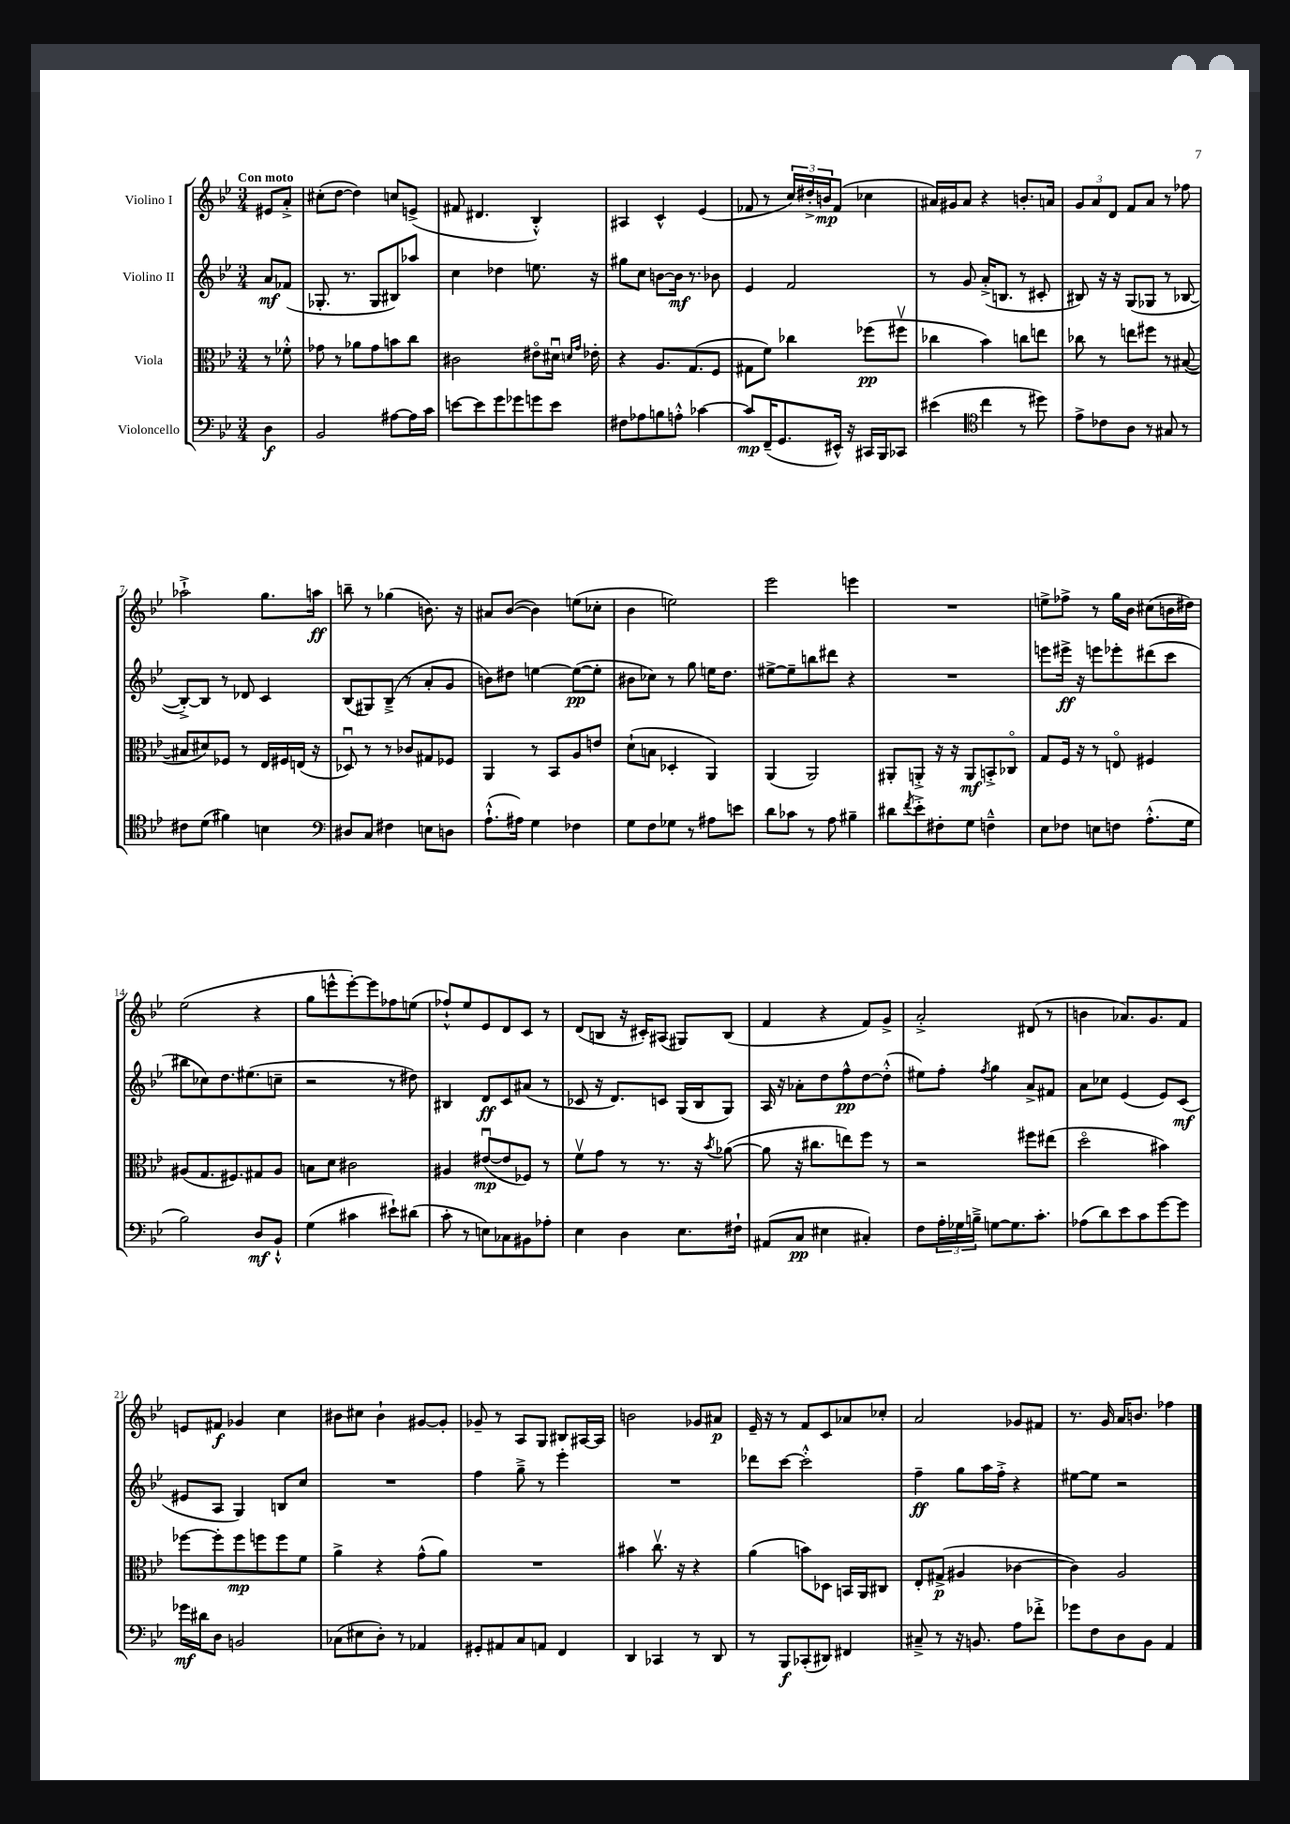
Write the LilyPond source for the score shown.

<<
\new StaffGroup <<
\new Staff = "s0" \with { instrumentName = "Violino I" } {
    \clef treble \key bes \major \numericTimeSignature \time 3/4 \partial 4 \tempo "Con moto"
    eis'8 a'8-.-> |
    cis''8-.( d''8~ d''4) c''8 e'8->( |
    fis'8 dis'4. bes4-.-^) |
    ais4 c'4-^ ees'4( |
    fes'8 r8 \tuplet 3/2 { c''16) dis''16-.-> b'16\mp } fes'8( ces''4 |
    ais'16) gis'16 ais'8 r4 b'8.-. a'16 |
    \tuplet 3/2 { g'8 a'8 d'8 } f'8 a'8 r8 fes''8 |
    aes''2-!-> g''8. a''16\ff |
    b''8-- r8 ges''4( b'8.) r16 |
    ais'8 bes'8~( bes'4) e''8( ces''8-. |
    bes'4 e''2) |
    ees'''2 e'''4 |
    R2. |
    e''8-> fes''8-> r8 g''16 bes'16 cis''8( b'16 dis''16) |
    ees''2( r4 |
    g''8 e'''8-^ e'''8~-.) e'''8 fes''8 e''8( |
    fes''8-!-^) ees''8 ees'8 d'8 c'8 r8 |
    d'8( b8 r16 cis'16-.) ais8( gis8) b8( |
    f'4 r4 f'8) g'8-> |
    a'2-.-> dis'8( r8 |
    b'4 aes'8.) g'8. f'8 |
    e'8 fis'8\f ges'4 c''4 |
    bis'8 cis''8 bis'4-! gis'8~ gis'8-. |
    ges'8-- r8 a8 g8 bis8 ais16~ ais16 |
    b'2 ges'8 ais'8\p |
    ees'16-- r16 r8 f'8 c'8 aes'8 ces''8-. |
    a'2 ges'8 fis'8 |
    r8. g'16 a'16 b'8. fes''4 \bar "|." |
}
\new Staff = "s1" \with { instrumentName = "Violino II" } {
    \clef treble \key bes \major \numericTimeSignature \time 3/4 \partial 4
    a'8\mf fes'8( |
    ges8.-. r8. ges8 bis8) aes''8 |
    c''4 des''4 e''8. r16 |
    gis''8 c''8 b'8~ b'16\mf r8. bes'8 |
    ees'4 f'2 |
    r8 g'8 a'16-.->( b8. r8 cis'8-. |
    bis8) r16 r16 g8( ges8 r8 bes8~ |
    bes8~-.->) bes8 r8 des'8 c'4 |
    bes8( gis8) bes8--->( r8 a'8-. g'8 |
    b'8) dis''8 e''4~ e''8~\pp( e''8-. |
    bis'8 ces''8) r8 g''8 e''16 d''8. |
    eis''8~-> eis''8-- b''8 dis'''8 r4 |
    R2. |
    e'''8 eis'''16->\ff r16 e'''8 ees'''8-. dis'''8( c'''8 |
    bis''8 ces''8) d''8. eis''8.( c''8-- |
    r2 r8 dis''8) |
    bis4 d'8\ff c'8 ais'8( r8 |
    ces'8 r16 d'8.) c'8 g16( bes16 g8) |
    a16 r16 aes'8-. d''8 f''8-^\pp d''8~ d''8-.-^( |
    eis''8) f''8-. \acciaccatura { f''8 } g''4 a'8-> fis'8 |
    a'8 ces''8 ees'4( ees'8) c'8\mf( |
    eis'8 a8 g4) b8 c''8 |
    R2. |
    f''4 g''8---> r8 ees'''4-. |
    R2. |
    des'''8 c'''8~ c'''2-.-^ |
    f''4--\ff g''8 a''16 f''16-.-> r4 |
    eis''8~ eis''8 r2 \bar "|." |
}
\new Staff = "s2" \with { instrumentName = "Viola" } {
    \clef alto \key bes \major \numericTimeSignature \time 3/4 \partial 4
    r8 fes'8-.-^ |
    ges'8 r8 aes'8 ges'8 b'8 c''8 |
    cis'2 eis'8\flageolet dis'16\downbow \grace { d'16 g'16 } ees'16-. |
    r4 a8. g8.( f8 |
    gis8 f'8) ces''4 fes''8\pp( fis''8\upbow |
    ces''4 bes'4) c''8 e''8 |
    ces''8 r8 e''8 fis''8 r8 bis8~( |
    bis8 dis'8) fes8 r8 ees16 fis16 e16( r16 |
    des8\downbow) r8 r8 ces'8 gis8 fes8 |
    a,4 r8 bes,8 a8 e'8 |
    d'8-!( b8 des4-. a,4) |
    a,4( a,2) |
    ais,8-. a,8-.-> r16 r16 a,8\mf b,8-.-> ces8\flageolet |
    g8 f16 r16 r8 e8\flageolet fis4 |
    ais8( g8. fis8.) gis8 ais8 |
    b8 d'8 cis'2 |
    ais4 eis'8~\downbow\mp( eis'8 fes8) r8 |
    f'8\upbow g'8 r8 r8. r16 \acciaccatura { bes'8 } aes'8~( |
    aes'8 r16 cis''8. e''8) f''8 r8 |
    r2 fis''8 eis''8( |
    d''2\flageolet bis'4) |
    fes''8~ fes''8-. fes''8\mp f''8 f''8 f'8 |
    a'4-> r4 g'8-^( a'8) |
    R2. |
    bis'4 c''8.\upbow r16 r4 |
    a'4( b'8) des8 b,16 a,16 cis8 |
    ees8-. gis8->\p( ais4 ces'4~ |
    ces'4) a2 \bar "|." |
}
\new Staff = "s3" \with { instrumentName = "Violoncello" } {
    \clef bass \key bes \major \numericTimeSignature \time 3/4 \partial 4
    d4\f |
    bes,2 ais8~ ais16 c'16 |
    e'8~ e'8 g'8 ges'8 g'8 e'8 |
    fis8 aes8 b8 a8-.-^ ces'4~ |
    ces'8\mp f,16--( g,8. eis,16-^) r16 cis,16 bes,,16 ces,8 |
    eis'4( \clef tenor c''4 r8 dis''8) |
    ees'8-> ces'8 a8 r8 gis8 r8 |
    cis'8 d'8( fis'4) b4 |
    \clef bass dis8 c8 fis4 e8 d8 |
    a8.-!-^( ais16) g4 fes4 |
    g8 f8 ges8 r8 ais8 e'8 |
    d'8 ces'8 r8 a8 bis4-- |
    dis'8 \acciaccatura { f'8 } ees'8-.-> fis8-. g8 f4---^ |
    ees8 fes8 e8 f8 a8.-.-^( g16 |
    bes2) d8\mf bes,8-!-^ |
    g4( cis'4 eis'8-!) dis'8( |
    c'8-. r8 e8) ces8 bis,8 aes8-. |
    ees4 d4 ees8. fis16-! |
    ais,8( c8\pp eis4 cis4-.) |
    f8 \tuplet 3/2 { a16-. ges16 b16---> } g8~ g8. c'8.-. |
    aes8( d'8) ees'8 c'8 g'8~ g'8 |
    ges'16\mf dis'16 d8 b,2 |
    ces8( eis8 d8-.) r8 aes,4 |
    gis,8-. ais,8 c8 a,8 f,4 |
    d,4 ces,4 r8 d,8 |
    r8 bes,,8\f ces,8-.( dis,8) fis,4 |
    cis8---> r8 r16 b,8. a8 fes'8-.-> |
    ges'8 f8 d8 bes,8 a,4 \bar "|." |
}
>>
>>
